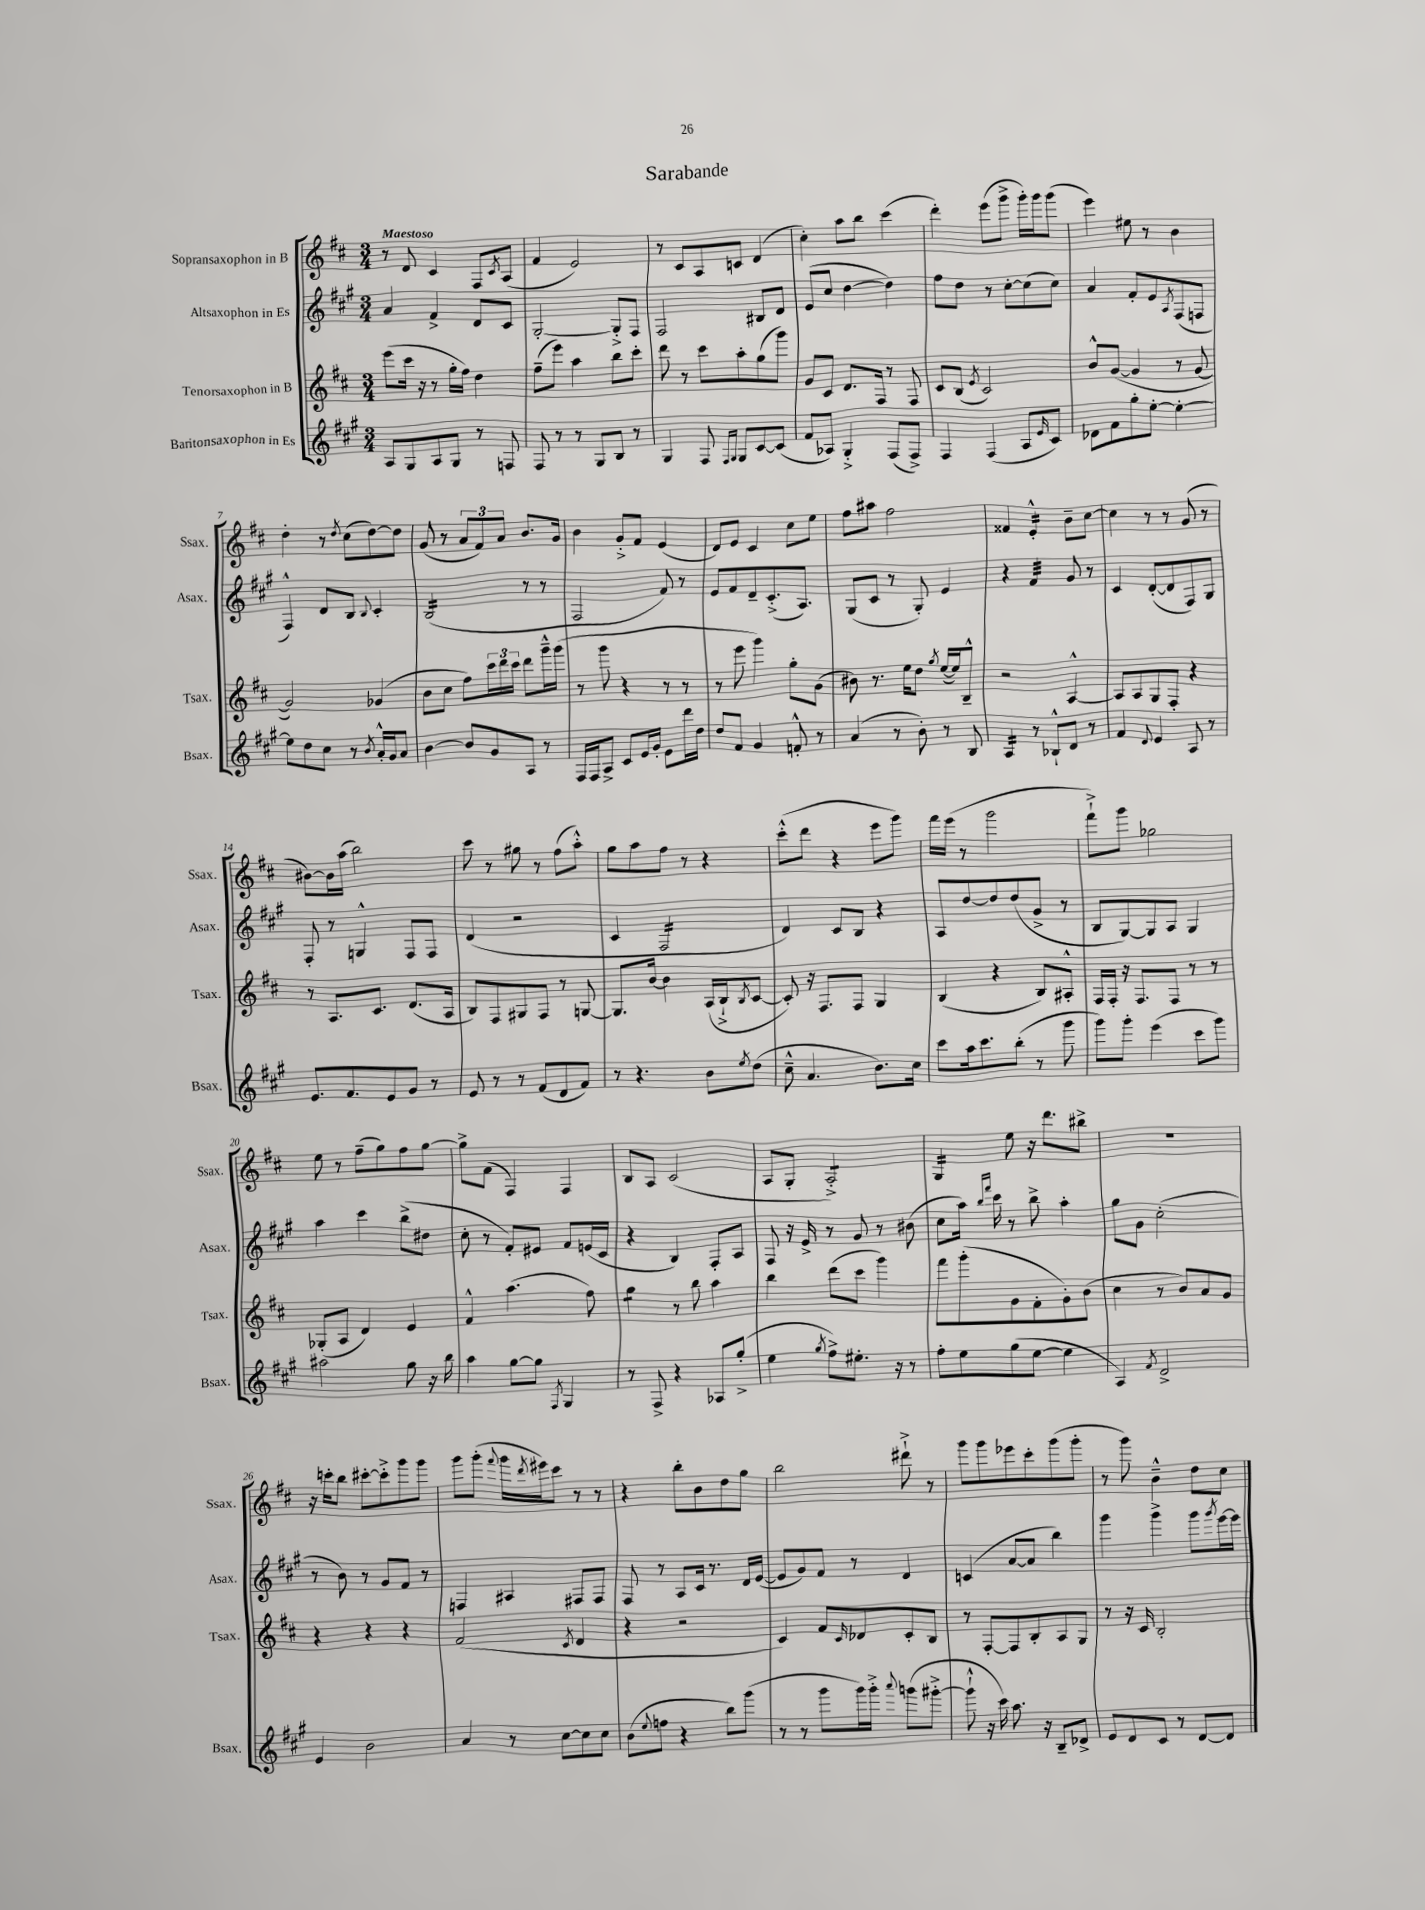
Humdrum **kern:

**kern	**kern	**kern	**kern
*staff4	*staff3	*staff2	*staff1
*clefG2	*clefG2	*clefG2	*clefG2
*k[f#c#g#]	*k[f#c#]	*k[f#c#g#]	*k[f#c#]
*M3/4	*M3/4	*M3/4	*M3/4
8A/L	(8eee\L	4a/	8r
8G#/	16ccc#\Jk	.	8d/
.	16r	.	.
8A/	8r	4f#^/	4c#/
8G#/J	16gg'\LL	.	.
.	16ff#\JJ)	.	.
8r	4dd\	8d/L	8F#/L
.	.	.	8qc#/
8F/	.	8c#/J	(8A/J
=	=	=	=
8F#/	(8ff#~\L	[2G#'/	4f#/
8r	8eee\J)	.	.
8r	4aa\	.	2e/)
8G#/L	.	.	.
8B/J	8bb\L	8G#'^/]L	.
8r	8ccc#'\J	8F#/J	.
=	=	=	=
4G#/	8ddd\	2F#/	8r
.	8r	.	8c#/L
8F#/	8ccc#\L	.	8A/
16qqF#/LL	.	.	.
16qqG#/JJ	.	.	.
8G#/L	8aa'\	.	8c/J
[8c#/	(8gg\	8B#/L	(4d/
(8c#/]J	8ggg\J)	8d/J	.
=	=	=	=
8f#/L	8g/L	(8e/L	4cc#'\)
8A-/J)	8c#/J	8cc#/J	.
4G#'^/	8.d/L	[4dd\	8aa\L
.	.	.	8bb\J
.	16F#/Jk	.	.
(8F#/L	8r	4dd\])	(4ccc#\
8F#^/J)	8F#/	.	.
=	=	=	=
4F#/	8c#/L	8ff#\L	4ddd'\)
.	(8B/J	8dd\J	.
.	8qe/	.	.
(4F#/	2c#/)	8r	(8eee\L
.	.	[8cc#'\L	8ggg^\J
8A/L	.	(8cc#\]	16ggg'\LL)
.	.	.	16ggg\J
16qqe/	.	.	.
8c#/J)	.	8cc#\J)	(8ggg\J
=	=	=	=
8d-\L	8b^^/L	4a/	4eee\)
8f#\	([8g/J	.	.
8gg#'\	4g/]	8f#'/L	8ee#\
[8ee'\J	.	8e/	8r
.	.	8qA/	.
4ee'\_	8r	(8F#/	4b\
.	[8g/	8F/J	.
=	=	=	=
8ee\]L	2g/])	4F#^^/)	4dd'\
8dd\	.	.	.
8cc#\J	.	8d/L	8r
.	.	.	8qdd/
8r	.	8B/J	(8cc#\L
8qb/	.	8qqB/	.
16a'^^/LL	(4g-/	4c#'/	[8dd\)
16g#/J	.	.	.
8a/J	.	.	8dd\]J
=	=	=	=
[4b\	8b\L	(2B/	(8g/
.	8cc#\J	.	8r
8b/]L	8ff#\L)	.	12a/L
.	.	.	12f#/)
8g#/	24ccc#\L	.	.
.	24ddd\	.	12a/J
.	24ccc#\JJ	.	.
8A/J	8ddd\L	8r	8.b/L
8r	16ggg~^^\L	8r	.
.	(16ggg\JJ	.	16g/Jk
=	=	=	=
16F#/LL	8r	2F#/	4b\
16F#/J	.	.	.
8A^/J	8ggg\	.	.
8c#/L	4r	.	8g'^/L
16e/L	.	.	8f#/J
16g#'/JJ	.	.	.
8e\L	8r	8f#/)	(4e/
16ddd\L	8r	8r	.
16dd\JJ	.	.	.
=	=	=	=
8dd/L	8r	8e/L	8d/L)
8f#/J	8eee\	8f#/	8e/J
4g#/	4ggg\)	8d~/	4c#/
.	.	(8.c#'^/	.
8f'^^/	8gg'\L	.	8cc#\L
.	.	8.A/J)	.
8r	(8g\J	.	8ee\J
=	=	=	=
(4a/	8b#\)	(8G#/L	8ff#\L
.	8.r	8c#/J	8aa#\J
8r	.	8r	2ff#\
.	16ee\LK	.	.
8b'\)	8dd\J	8G#'/)	.
.	8qgg/	.	.
8r	([16ee/LL	4e/	.
.	16ee/]J)	.	.
8B/	8B~^^/J	.	.
=	=	=	=
4A/	2r	4r	4f##/
8r	.	4f#/	4e'^^/
8B-`^^/L	.	.	.
8d/J	[4A^^/	8g#/	8b~\L
8r	.	8r	[8cc#\J
=	=	=	=
4f#/	8A/]L	4c#/	4cc#\]
.	8A/	.	.
8qqd/	.	.	.
4e/	8G/	([8d'/L	8r
.	8F#'/J	8d/]	8r
8A/	4r	8F#/)	(8g/
8r	.	8G#/J	8r
=	=	=	=
8.e/L	8r	8F#'/	[8b#\L)
.	8.A/L	8r	16b#\]L
8.f#/	.	.	(16aa\JJ
.	.	4G^^/	2bb\)
.	8.c#/J	.	.
8e/	.	.	.
8g#/J	(8.d/L	8F#/L	.
8r	.	8F#/J	.
.	16A/Jk	.	.
=	=	=	=
8e/	8B/L)	(4d/	8ccc#\
8r	8F#/	.	8r
8r	8G#/	2r	8gg#\
(8f#/L	8F#/J	.	8r
8d/	8r	.	(8ff#\L
8f#/J)	[8G/	.	8aa'^^\J)
=	=	=	=
8r	8.G/]L	4c#/	8gg\L
4.r	.	.	8aa\
.	[16b/Jk	.	.
.	4b\]	2F#/	8ff#\J
.	.	.	8r
8b\L	(16A/LL	.	4r
.	16B`^/J	.	.
8qee/	8qB/	.	.
(8dd\J	[8c#/J	.	.
=	=	=	=
8cc#~^^\	8c#'/])	4d/)	(8ccc#'^^\L
4.a/	16r	.	8ddd\J
.	8.F#/L	.	.
.	.	8c#/L	4r
.	8F#/J	8B/J	.
8.b\L)	4G/	4r	8eee\L
.	.	.	8ggg\J)
16cc#\Jk	.	.	.
=	=	=	=
8ccc#\L	(4B/	8A/L	16fff#\LL
.	.	.	(16eee\JJ
16aa\k	.	[8dd/	8r
8.ccc#\	.	.	.
.	4r	8dd/]	2ggg\
(8bb'\J	.	(8dd/	.
8r	8B/L)	8g#^/J	.
8ggg#\	8A#'^^/J	8r	.
=	=	=	=
8ggg#\L)	16F#/LL	8B/L	8fff#`^\L)
.	16F#'/JJ	.	.
8ggg#'\J	16r	[8G#/)	8ggg\J
.	8.F#/L	.	.
(4eee\	.	8G#/]	2gg-\
.	8F#/J	8A/J	.
8ccc#\L	8r	4G#/	.
8ggg#\J)	8r	.	.
=	=	=	=
2aa#\	(8G-'/L	4aa\	8ee\
.	8A/J	.	8r
.	4d/)	4ccc#\	(8ff#~\L
.	.	.	8gg\)
8gg#\	4e/	(8bb^\L	8ff#\
16r	.	8dd#\J	[8gg\J
16bb\	.	.	.
=	=	=	=
4aa\	4f#^^/	8cc#'\	8gg^\]L
.	.	8r	(8f#\J
[8gg#\L	(4.aa\	8f#'/L)	4F#/)
8gg#\]J	.	8e#/J	.
8qF#/	.	.	.
4G#/	.	8f#/L	4F#/
.	8ff#\)	(16e/L	.
.	.	16c#/JJ	.
=	=	=	=
8r	4gg\	4r	8B/L
8F#^/	.	.	8A/J
4r	8r	4B/)	(2c#/
.	8bb\	.	.
8A-/L	4aa\	8F#'/L	.
(8gg#'^/J	.	8A/J	.
=	=	=	=
4ee\	4bb\	8F#/	8A/L
.	.	16r	8G'/J
.	.	16e^/	.
8qgg#/	.	.	.
8ff#^\L)	(8ddd\L	8r	2A'^/)
8.ee#'\J	8ccc#\J	8g#/	.
.	4ggg\)	8r	.
16r	.	.	.
8r	.	(8b#\	.
=	=	=	=
8ff#'\L	8fff#\L	8cc#\L	4G/
8ee\	(8ggg'\	16aa\Jk)	.
.	.	16qqbb/LL	.
.	.	16qqfff#/JJ	.
.	.	16ccc#\	.
(8gg#\	8g\	8r	8ee\
[8ee\J	8f#'\	8bb^\	16r
.	.	.	8.ddd\L
4ee\]	8g'\)	4aa'\	.
.	(8b\J	.	8bb#^\J
=	=	=	=
4A/)	4cc#\	8gg#\L	2.r
.	.	8g#\J	.
8qf#/	.	.	.
2d^/	8r	(2cc#'\	.
.	8b/L)	.	.
.	8a/	.	.
.	8g/J	.	.
=	=	=	=
4e/	4r	8r	16r
.	.	.	16ccc'\LK
.	.	8b\)	8bb\J
2b\	4r	8r	[8ccc#'\L
.	.	8g#/L	8ccc#'^\]
.	4r	8f#/J	8ggg\
.	.	8r	8ggg\J
=	=	=	=
4a/	(2f#/	4F/	8ggg\L
.	.	.	(8ggg'\J
.	.	.	8qqfff#/
8r	.	4A#/	16ggg\LL
.	.	.	8qddd/
.	.	.	16eee#\J)
[8cc#\L	.	.	8ccc#\J
.	8qc#/	.	.
8cc#\]	4d/	8F#/L	8r
8cc#\J	.	8F#/J	8r
=	=	=	=
(8b\L	4r	8F#/	4r
8qqee/	.	.	.
8ff\J	.	8r	.
4r	2r	8A/L	8bb'\L
.	.	16c#/Jk	8b\
.	.	8.r	.
8bb\L)	.	.	8dd\
(8ggg#\J	.	16d/LL	8gg\J
.	.	([16e/JJ	.
=	=	=	=
8r	4c#/)	8e/]L	2bb\
8r	.	8g#/)	.
8ggg#\L	8f#/L	8f#/J	.
.	16qqc#/	.	.
16ggg#\L)	8d-/	8r	.
16ggg#'^\JJ	.	.	.
8qqaaa/	.	.	.
(8ggg\L	8c#'/	4d/	8ddd#`^\
[8ggg#'^\J	8B/J	.	8r
=	=	=	=
8ggg#`^^\]	8r	(4c/	8ggg\L
16r	[8F#'/L	.	8ggg\
16ccc#\)	.	.	.
8.aa\	8F#/]	[8a/L	8eee-\
.	8B'/	8a/]J	8ccc#'\
16r	.	.	.
8B~/L	8A/	4bb\)	(8ggg\
8d-^/J	8G/J	.	8ggg'\J
=	=	=	=
8e/L	8r	4ggg#\	8r
8d/	16r	.	8ggg\)
.	16c#/	.	.
8c#/J	2B'/	4ggg#^\	4b~^^\
8r	.	.	.
[8d/L	.	8ggg#\L	8dd\L
.	.	8qggg#/	.
8d/]J	.	[16eee\L	8cc#\J
.	.	16eee\]JJ	.
==	==	==	==
*-	*-	*-	*-
